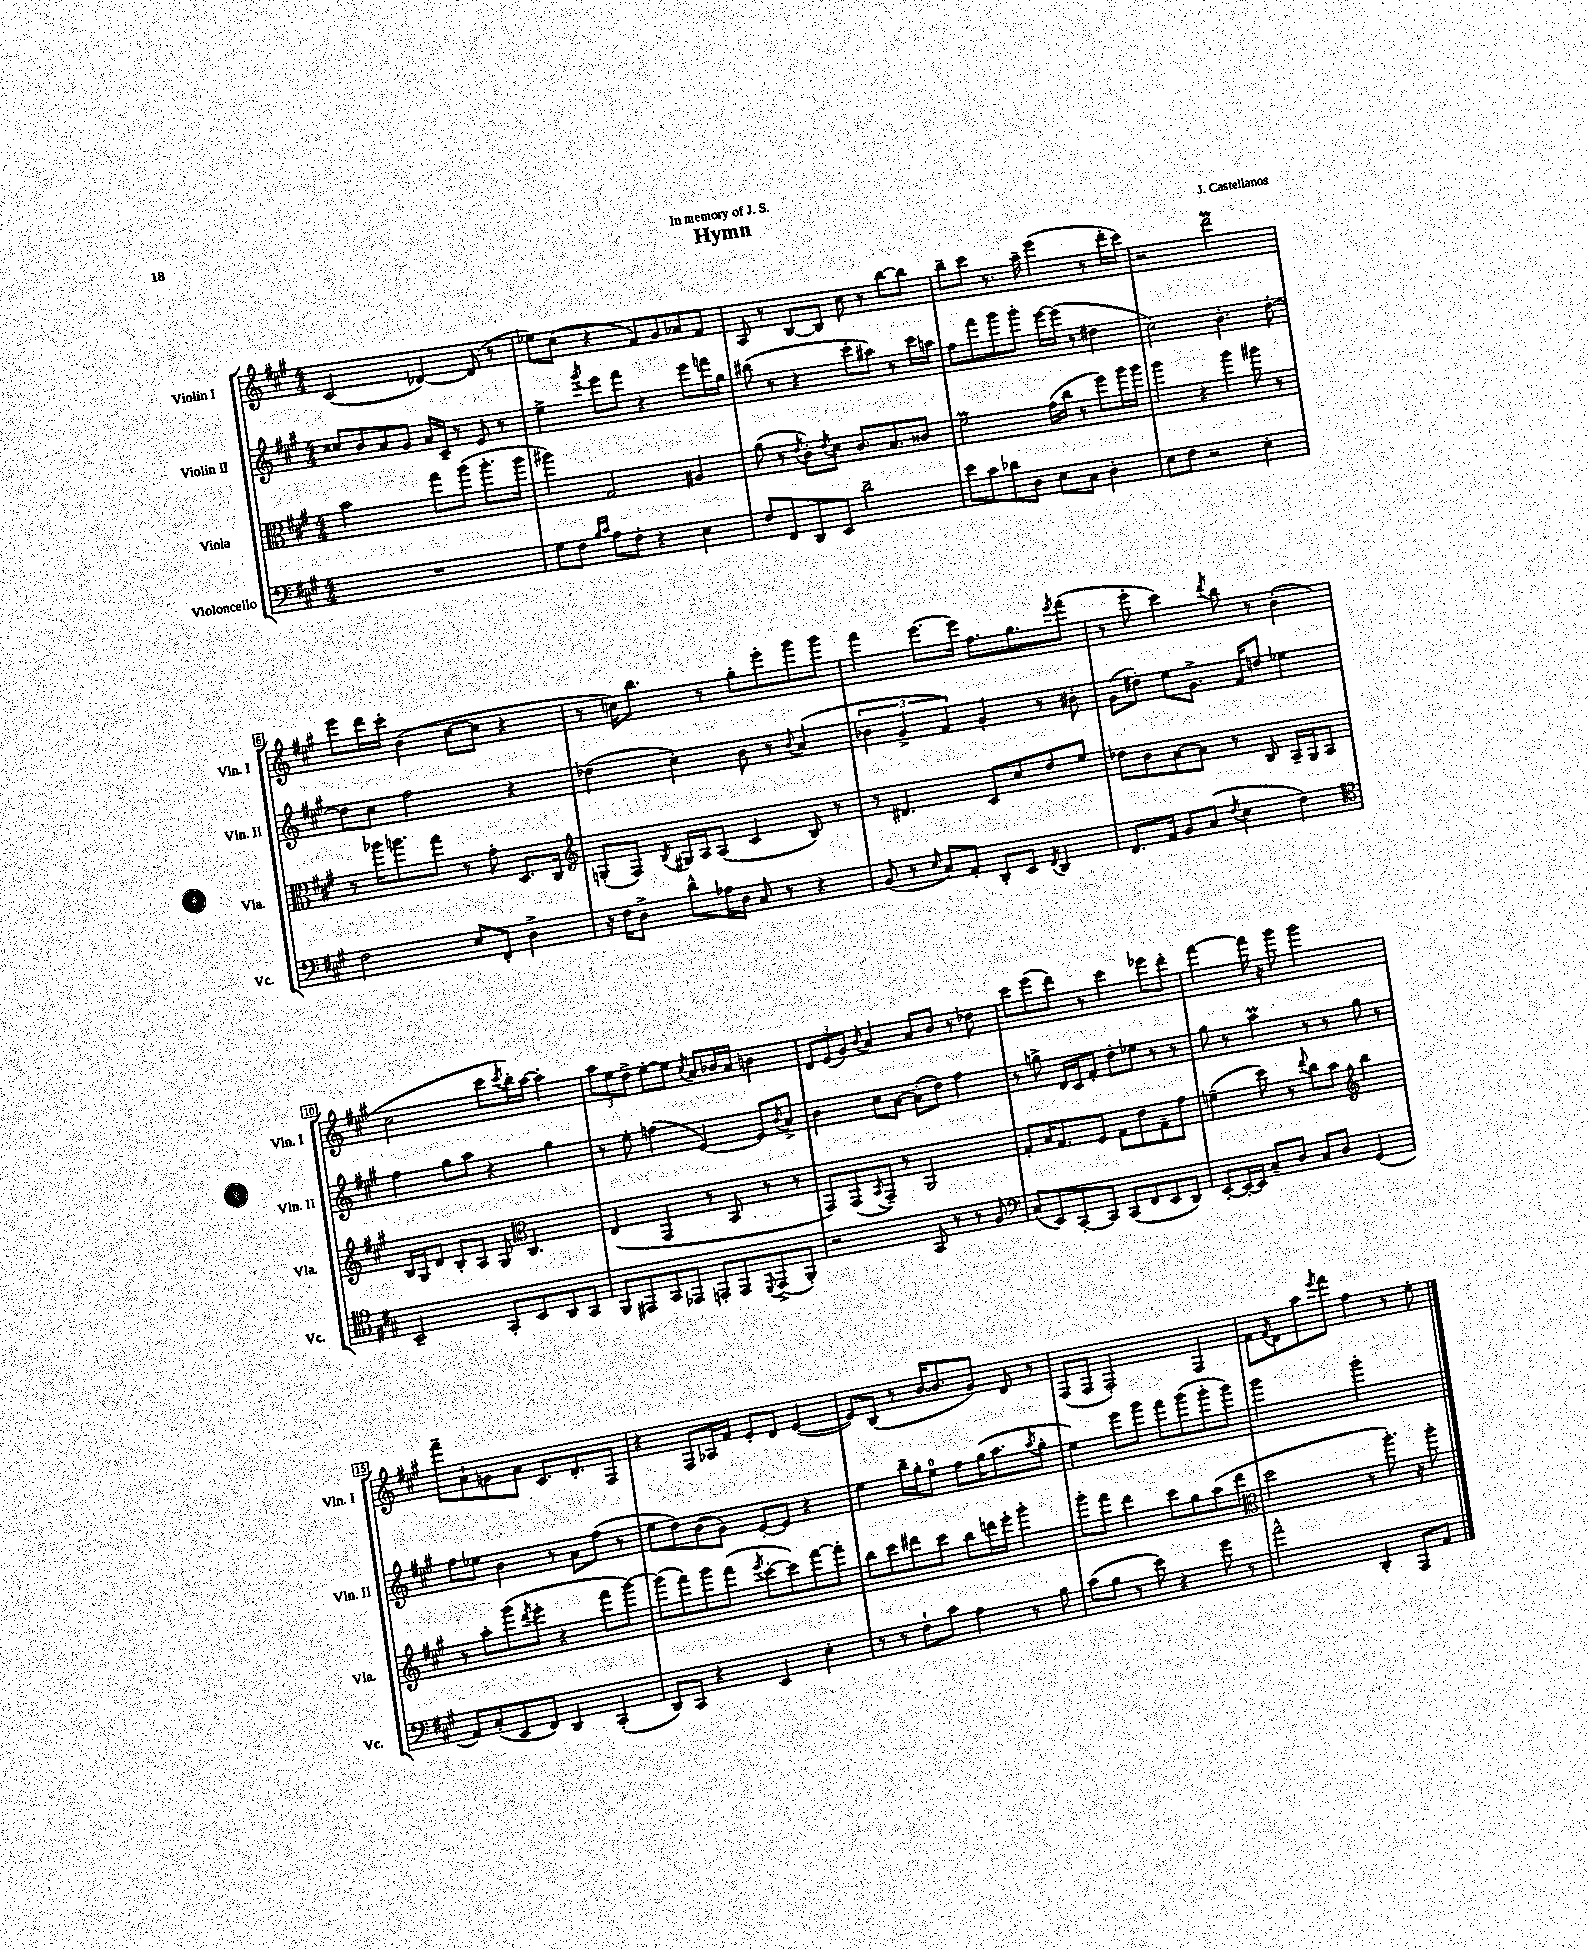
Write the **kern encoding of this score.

**kern	**kern	**kern	**kern
*part4	*part3	*part2	*part1
*staff4	*staff3	*staff2	*staff1
*I"Violoncello	*I"Viola	*I"Violin II	*I"Violin I
*I'Vc.	*I'Vla.	*I'Vln. II	*I'Vln. I
*clefF4	*clefC3	*clefG2	*clefG2
*k[f#c#g#]	*k[f#c#g#]	*k[f#c#g#]	*k[f#c#g#]
*M4/4	*M4/4	*M4/4	*M4/4
=1	=1	=1	=1
1r	2b\	8cc##X/L	(2c#/
.	.	8b/	.
.	.	8a/	.
.	.	8g#/J	.
.	8gg#\L	16a/LL	[4d-X/)
.	.	16c#~/JJ	.
.	(8aa\J	8r	.
.	8.aa'\L	8e/	(8d-/]
.	.	8r	8r
.	16aa\Jk	.	.
=2	=2	=2	=2
8G#\L	4aa#X\)	4ee^\	8ee-X\L)
8F#\J	.	.	(8cc#\J
16qqB/LL	.	.	.
16qqc#/JJ	.	8qggg#/	.
8A\L	2G#/	8eee\L	4r
8F#'\J	.	8fff#\J	.
4r	.	4r	8f#/L)
.	.	.	8g#/
4E\	4A#X/	8eee\L	8a-X/
.	.	16fffn\L	8f#/J
.	.	16gg#\JJ	.
=3	=3	=3	=3
8F#/L	(8a\	(8bb#X\	8A/
8FF#/	8r	8r	8r
.	8qe/	.	.
8DD/	8c#'\L)	4r	[8B/L
.	8qe/	.	.
8EE/J	8d\J	.	8B/J]
2d~\	8.c#/L	8ccc#'\L	8cc#\
.	.	8aa#X\J)	8r
.	8.B/	.	.
.	.	8r	[8bb\L
.	8c##X/J	16ccc#\LL	8bb\J]
.	.	16aan\JJ	.
=4	=4	=4	=4
8e\L	2f#M\	8ff#\L	8bb~\L
8c#\	.	8fff#\	8ccc#\J
8d-X\	.	8ggg#\	8.r
8D\J	.	8ggg#'\J	.
.	.	.	16aa~\
8E\L	(16g#\LL	[16eee\LL	(4eee\
.	16cc#\JJ	(16eee\JJ]	.
8C#\J	8r	8r	.
4D'\	8ff#\L)	4dd#X\	8r
.	16aa\L	.	16ddd'\LL
.	16aa\JJ	.	16ccc#\JJ)
=5	=5	=5	=5
8E\L	4aa\	2cc#\)	2r
8F#\J	.	.	.
2r	4r	.	.
.	4aa\	4.b'\	2dddM\
4E'\	8aa#X\	.	.
.	8r	[8dd'\	.
!!LO:LB:g=z
=6	=6	=6	=6
2F#\	8r	8dd\L]	8eee\L
.	16aa-X\KL	8cc#\J	16ddd\L
.	8.aan\	.	16ccc#'\JJ
.	.	2ff#\	(4b\
.	8gg#\J	.	.
8E/L	8r	.	[8cc#\L
8FF#'/J	8g#'\	.	8cc#\J]
4D^\	8.D/L	4r	4r
.	16C#/Jk	.	.
=7	=7	=7	=7
*	*clefG2	*	*
16r	(8Gn'/L	(4dd-X\	8r
16F#\KL	.	.	.
8D^\J	8F#/J)	.	16ccn\KL)
.	.	.	8.bb\J
.	8qB/	.	.
8d^^\L	16G#X/LL	4cc#'\)	.
.	16A/J	.	.
16A-X\L	(8A/J	.	8r
16D\JJ	.	.	.
8C#/	4c#/	8b\	8gg#'\L
8r	.	8r	8eee'\
.	.	8qqb/	.
4r	8B/)	(4a/	8ggg#\
.	8r	.	8ggg#\J
=8	=8	=8	=8
(8BB/	8r	6b-X\	4fff#\
8r	4.d#X/	.	.
.	.	6g#^/	.
16qqE/	.	.	.
8C#/L)	.	.	[8.eee\L
.	.	6f#/)	.
8AA'/J	.	.	.
.	.	.	16eee\Jk]
8DD'/L	8c#/L	4g#'/	8.ff#\L
8EE/J	8cc#/	.	.
.	.	.	8.gg#\
8qFF#/	.	.	.
4DD/	8dd/	8r	.
.	.	.	8qeee/
.	8ee/J	8b#X'\	(8fff#\J
=9	=9	=9	=9
8.FF#/L	8dd-X\L	(8g#\L	8r
.	8b\	8dd#X'\J)	8eee'\
16AA/Jk	.	.	.
8BB/L	[8a\	8ee\L	4ccc#\)
(8C#/J	8a\J]	8.g#^\J	.
8qF#/	.	.	8qddd/
4E\	8r	.	8bb\
.	.	16f#/KL	.
.	8B/	8ddn/J	8r
4F#\)	16A~/LL	4ee-X\	(4b'\
.	16G#/J	.	.
.	8A/J	.	.
!!LO:LB:g=z
=10	=10	=10	=10
*clefC4	*	*	*
2BB~/	16B/LL	4ff#\	2cc#\
.	16G#/J	.	.
.	8d/J	.	.
.	8B'/L	8gg#\L	.
.	8A/J	8aa\J	.
8GG#'/L	8G#/	4r	8ccc#\L
*	*clefC3	*	*
.	.	.	8qccc#/
8BB/	4.C#/	.	16bb'\L)
.	.	.	[16aa\JJ
8AA/	.	4gg#\	4aa'\]
8GG#/J	.	.	.
=11	=11	=11	=11
8FF#/L	(4E/	8r	12aa\L
.	.	.	12ee\
8EE#X/	.	8ee'\	.
.	.	.	12dd^\J
8GG#/	4GG#/	(4ffn\	[8ee'\L
8EE-X/J	.	.	8ee\J]
.	.	.	8qcc#/
8EEn'/L	8r	[4e/)	8a/L
8EE/	8BB/	.	16b-X/L
.	.	.	16a/JJ
8qqDD/	.	.	.
(8EE^/	8r	8e/L]	4bn\
.	.	8qb/	.
8FF#'/J)	8r	8a^/J	.
=12	=12	=12	=12
2r	8GG#/L)	4b\	12d/L
.	.	.	(12e/
.	(8GG#/	.	.
.	.	.	12g#/J)
.	8qBB/	.	8qb/
.	8GG#~/J)	8cc#\L	4a/
.	8r	[8a\J	.
8GG#/	2AA/	(8a'\L]	8a/L
8r	.	8dd\J)	8b/J
8r	.	4ff#\	8r
8F#/	.	.	8dd-X\
=13	=13	=13	=13
*clefF4	*	*	*
(8C#/L	8G#'/L	8r	8ccc#\L
8EE/)	16B/K	8ggn^\	(8eee\
.	8.G#/	.	.
[8CC#'/	.	16d/LL	8ddd\J)
.	.	16c#/J	.
8CC#/J]	8F#/J	8f#'/J	8r
(8CC#/L	8G#\L	8dd'\L	4ccc#\
8FF#/	8e\	8ee-X\J	.
8EE/	8G#~\	8r	8eee-X\L
8DD/J)	8g#\J	8r	8ddd'\J
=14	=14	=14	=14
[8EE'/L	(4fn~\	8gg#\	[4fff#\
16EE'/L_	.	8r	.
16EE/JJ]	.	.	.
8C#~/L	8dd\)	4aaM\	16fff#\]
.	.	.	16r
8D/J	8r	.	8ggg#\
.	8qqee/	.	.
8C#/L	8cc#\L	8r	2ggg#\
8D/J	8b\J	8r	.
*	*clefG2	*	*
(4GG#/	4bb\	8gg#\	.
.	.	8r	.
!!LO:LB:g=z
=15	=15	=15	=15
8AA/L)	8r	8ff#\L	8fff#~\L
(8C#'/	8aa'\L	8ee-X\J	8a`\
8EE/	(8ggg#\	4b\	8gn\
.	8qddd/	.	.
8FF#/J)	8eee'\J	.	8a\J
4DD/	4r	8r	8.c#/L
.	.	8a\L	.
.	.	.	8.d'/
(4CC#'/	8fff#\L	(8ff#\J	.
.	[8ggg#\J)	8r	8F#/J
=16	=16	=16	=16
8DD/L)	(8ggg#\L]	8ee\L	4r
8CC#/J	8fff#\)	8dd\)	.
4r	8ggg#\	(8b\	8F#/L
.	(8fff#\J	8g#\J)	16A-X/L
.	.	.	16f#/JJ
.	8qeee/	.	.
4EE/	[8ccc#'\L	[8e'/L	8e'/L
.	8ccc#\])	8e/J]	8d/J
4E'\	[8fff#\	4r	([4e/
.	8fff#'\J]	.	.
=17	=17	=17	=17
8r	8bb\L	4ee\	8e/L])
8r	8ccc#\	.	(8B/J
8F#`\L	8ddd#X\	16bb~\LL	8r
.	.	16gg#'\J	.
8c#\J	8ccc#\J	8ee\J	[16b/KL
.	.	.	8.b/]
4A\	8bb\L	8ff#\L	.
.	16dddn\L	(16gg#\K	8g#/J)
.	16eee'\JJ	8.aa\	.
8r	4ggg#'\	.	8d/
.	.	8qaa/	.
8B\	.	8gg#'\J	8r
=18	=18	=18	=18
(8c#\L	8ggg#'\L	4ee\)	(8F#/L
8B\J	8fff#\J	.	8F#/J
8r	4ddd\	8eee\L	2F#'/)
8e\)	.	8ggg#\J	.
4r	8ccc#\L	8fff#\L	.
.	8gg#\	(8ggg#\	.
8g#\	(8aa\	8ggg#'\	4F#/
8r	8ddd\J	8ggg#\J)	.
=19	=19	=19	=19
*	*clefC3	*	*
2a^^\	2dd\	2ggg#\	8f#\L
.	.	.	8qf#/
.	.	.	8d\
.	.	.	8aa\
.	.	.	8qeee/
.	.	.	8fff#\J
4DD'/	8r	2ggg#'\	4ff#\
.	8.aa'\)	.	.
8AAA/L	.	.	8r
.	16r	.	.
8AA/J	8aa'\	.	8ee'\
==	==	==	==
*-	*-	*-	*-
